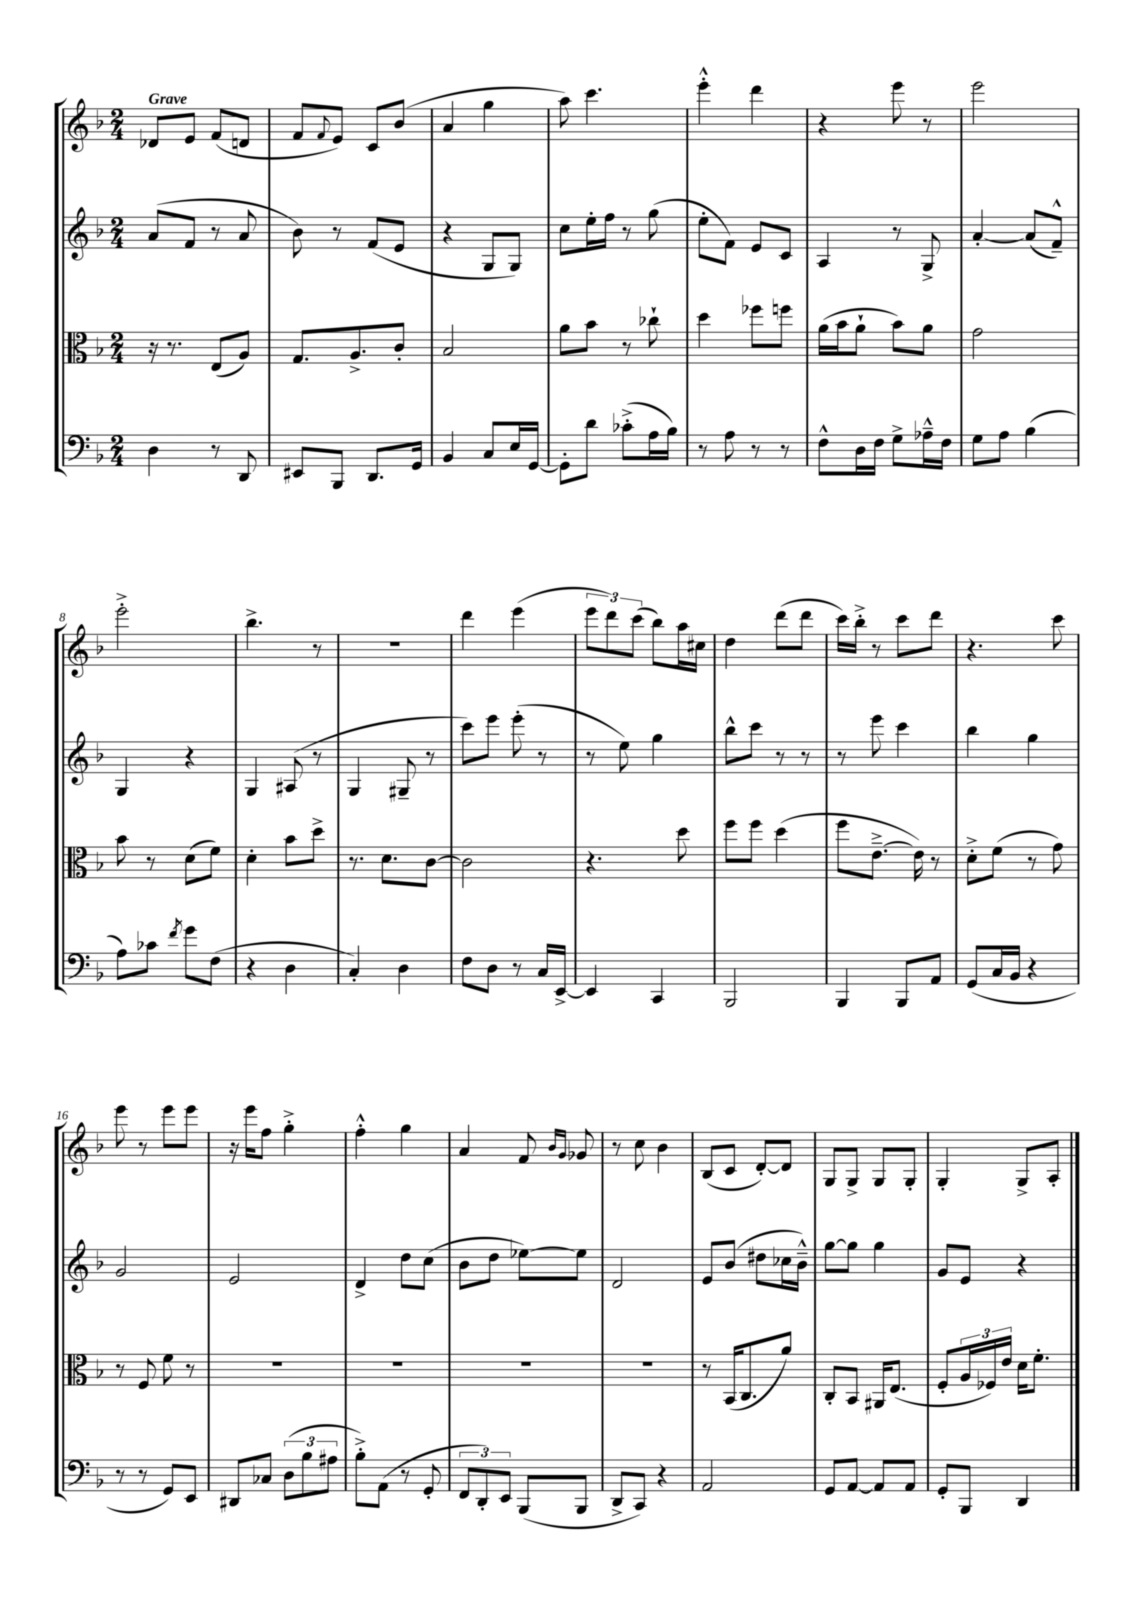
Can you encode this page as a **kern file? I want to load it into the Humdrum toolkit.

**kern	**kern	**kern	**kern
*part4	*part3	*part2	*part1
*staff4	*staff3	*staff2	*staff1
*clefF4	*clefC3	*clefG2	*clefG2
*k[b-]	*k[b-]	*k[b-]	*k[b-]
*M2/4	*M2/4	*M2/4	*M2/4
=1	=1	=1	=1
!	!	!	!LO:TX:a:B:t=Grave
4D\	16r	(8a/L	8d-X/L
.	8.r	.	.
.	.	8f/J	8e/J
8r	(8E/L	8r	(8f/L
8DD/	8A/J)	8a/	8dn/J
=2	=2	=2	=2
8EE#X/L	8.G/L	8b-\)	8f/L
.	.	.	8qqf/
8BBB-/J	.	8r	8e/J)
.	8.A^/	.	.
8.DD/L	.	(8f/L	8c/L
.	8c'/J	8e/J	(8b-/J
16GG/Jk	.	.	.
=3	=3	=3	=3
4BB-/	2B-/	4r	4a/
8C/L	.	8G/L	4gg\
16E/L	.	8G/J)	.
[16GG/JJ	.	.	.
=4	=4	=4	=4
8GG'\L]	8a\L	8cc\L	8aa\)
8d\J	8b-\J	16ee'\L	4.ccc\
.	.	16ff\JJ	.
(8c-X'^\L	8r	8r	.
16A\L	8cc-X`\	(8gg\	.
16B-\JJ)	.	.	.
=5	=5	=5	=5
8r	4dd\	8ee'\L	4eee'^^\
8A\	.	8f\J)	.
8r	8ff-X\L	8e/L	4ddd\
8r	8ffn\J	8c/J	.
=6	=6	=6	=6
8F^^\L	(16a\LL	4A/	4r
.	16b-\J	.	.
16D\L	8a`\J	.	.
16F\JJ	.	.	.
8G^\L	8b-\L)	8r	8eee\
16A-X~^^\L	8a\J	8G^/	8r
16F\JJ	.	.	.
=7	=7	=7	=7
8G\L	2g\	[4a'/	2eee\
8A\J	.	.	.
(4B-\	.	(8a/L]	.
.	.	8f~^^/J)	.
!!LO:LB:g=z
=8	=8	=8	=8
8A\L)	8b-\	4G/	2eee'^\
8c-X\J	8r	.	.
8qf/	.	.	.
8g\L	(8d\L	4r	.
(8F\J	8f\J)	.	.
=9	=9	=9	=9
4r	4d'\	4G/	4.bb-^\
4D\	8b-\L	(8A#X/	.
.	8dd^\J	8r	8r
=10	=10	=10	=10
4C'/)	8.r	4G/	2r
.	8.d\L	.	.
4D\	.	8G#X~/	.
.	[8c\J	8r	.
=11	=11	=11	=11
8F\L	2c\]	8ccc\L)	4ddd\
8D\J	.	8eee\J	.
8r	.	(8eee'\	(4eee\
16C/LL	.	8r	.
[16EE^/JJ	.	.	.
=12	=12	=12	=12
4EE/]	4.r	8r	12eee\L
.	.	.	12ddd\)
.	.	8ee\)	.
.	.	.	(12ccc\J
4CC/	.	4gg\	8bb-\L)
.	8dd\	.	16aa\L
.	.	.	16cc#X\JJ
=13	=13	=13	=13
2BBB-/	8ff\L	8bb-^^\L	4dd\
.	8ff\J	8ccc\J	.
.	(4dd\	8r	(8ddd\L
.	.	8r	8ddd\J
=14	=14	=14	=14
4BBB-/	8ff\L	8r	16ccc\LL)
.	.	.	16bb-'^\JJ
.	[8.e~^\J	8eee\	8r
8BBB-/L	.	4ccc\	8ccc\L
.	16e\])	.	.
8AA/J	8r	.	8ddd\J
=15	=15	=15	=15
(8GG/L	8d'^\L	4bb-\	4.r
16C/L	(8f\J	.	.
16BB-/JJ	.	.	.
4r	8r	4gg\	.
.	8g\)	.	8ccc\
!!LO:LB:g=z
=16	=16	=16	=16
8r	8r	2g/	8eee\
8r	8F/	.	8r
8GG/L)	8f\	.	8eee\L
8EE/J	8r	.	8eee\J
=17	=17	=17	=17
8DD#X/L	2r	2e/	16r
.	.	.	16eee\KL
8C-X/J	.	.	8ff\J
(12D\L	.	.	4gg'^\
12B-\	.	.	.
12A#X\J	.	.	.
=18	=18	=18	=18
8B-'^\L)	2r	4d^/	4ff'^^\
(8AA\J	.	.	.
8r	.	8dd\L	4gg\
8GG'/	.	(8cc\J	.
=19	=19	=19	=19
12FF/L	2r	8b-\L	4a/
12DD'/)	.	.	.
.	.	8dd\J	.
12EE/J	.	.	.
(8BBB-/L	.	[8ee-X\L)	8f/
.	.	.	16qqb-/LL
.	.	.	16qqg/JJ
8BBB-/J	.	8ee-\J]	8g-X/
=20	=20	=20	=20
8DD^/L	2r	2d/	8r
8CC/J)	.	.	8cc\
4r	.	.	4b-\
=21	=21	=21	=21
2AA/	8r	8e/L	(8B-/L
.	(16BB-/KL	(8b-/J	8c/J
.	8.C/	.	.
.	.	8dd#X\L	[8d'/L)
.	8a/J)	16cc-X\L	8d/J]
.	.	16b-~^^\JJ)	.
=22	=22	=22	=22
8GG/L	8C'/L	[8gg\L	8G/L
[8AA/J	8BB-/J	8gg\J]	8G^/J
8AA/L]	16AA#X/KL	4gg\	8G/L
.	(8.E/J	.	.
8AA/J	.	.	8G'/J
=23	=23	=23	=23
8GG'/L	8F'/L	8g/L	4G'/
8BBB-/J	24A/L	8e/J	.
.	24F-X/)	.	.
.	24e/JJ	.	.
4DD/	16d\KL	4r	8G^/L
.	8.f'\J	.	.
.	.	.	8A'/J
==	==	==	==
*-	*-	*-	*-
